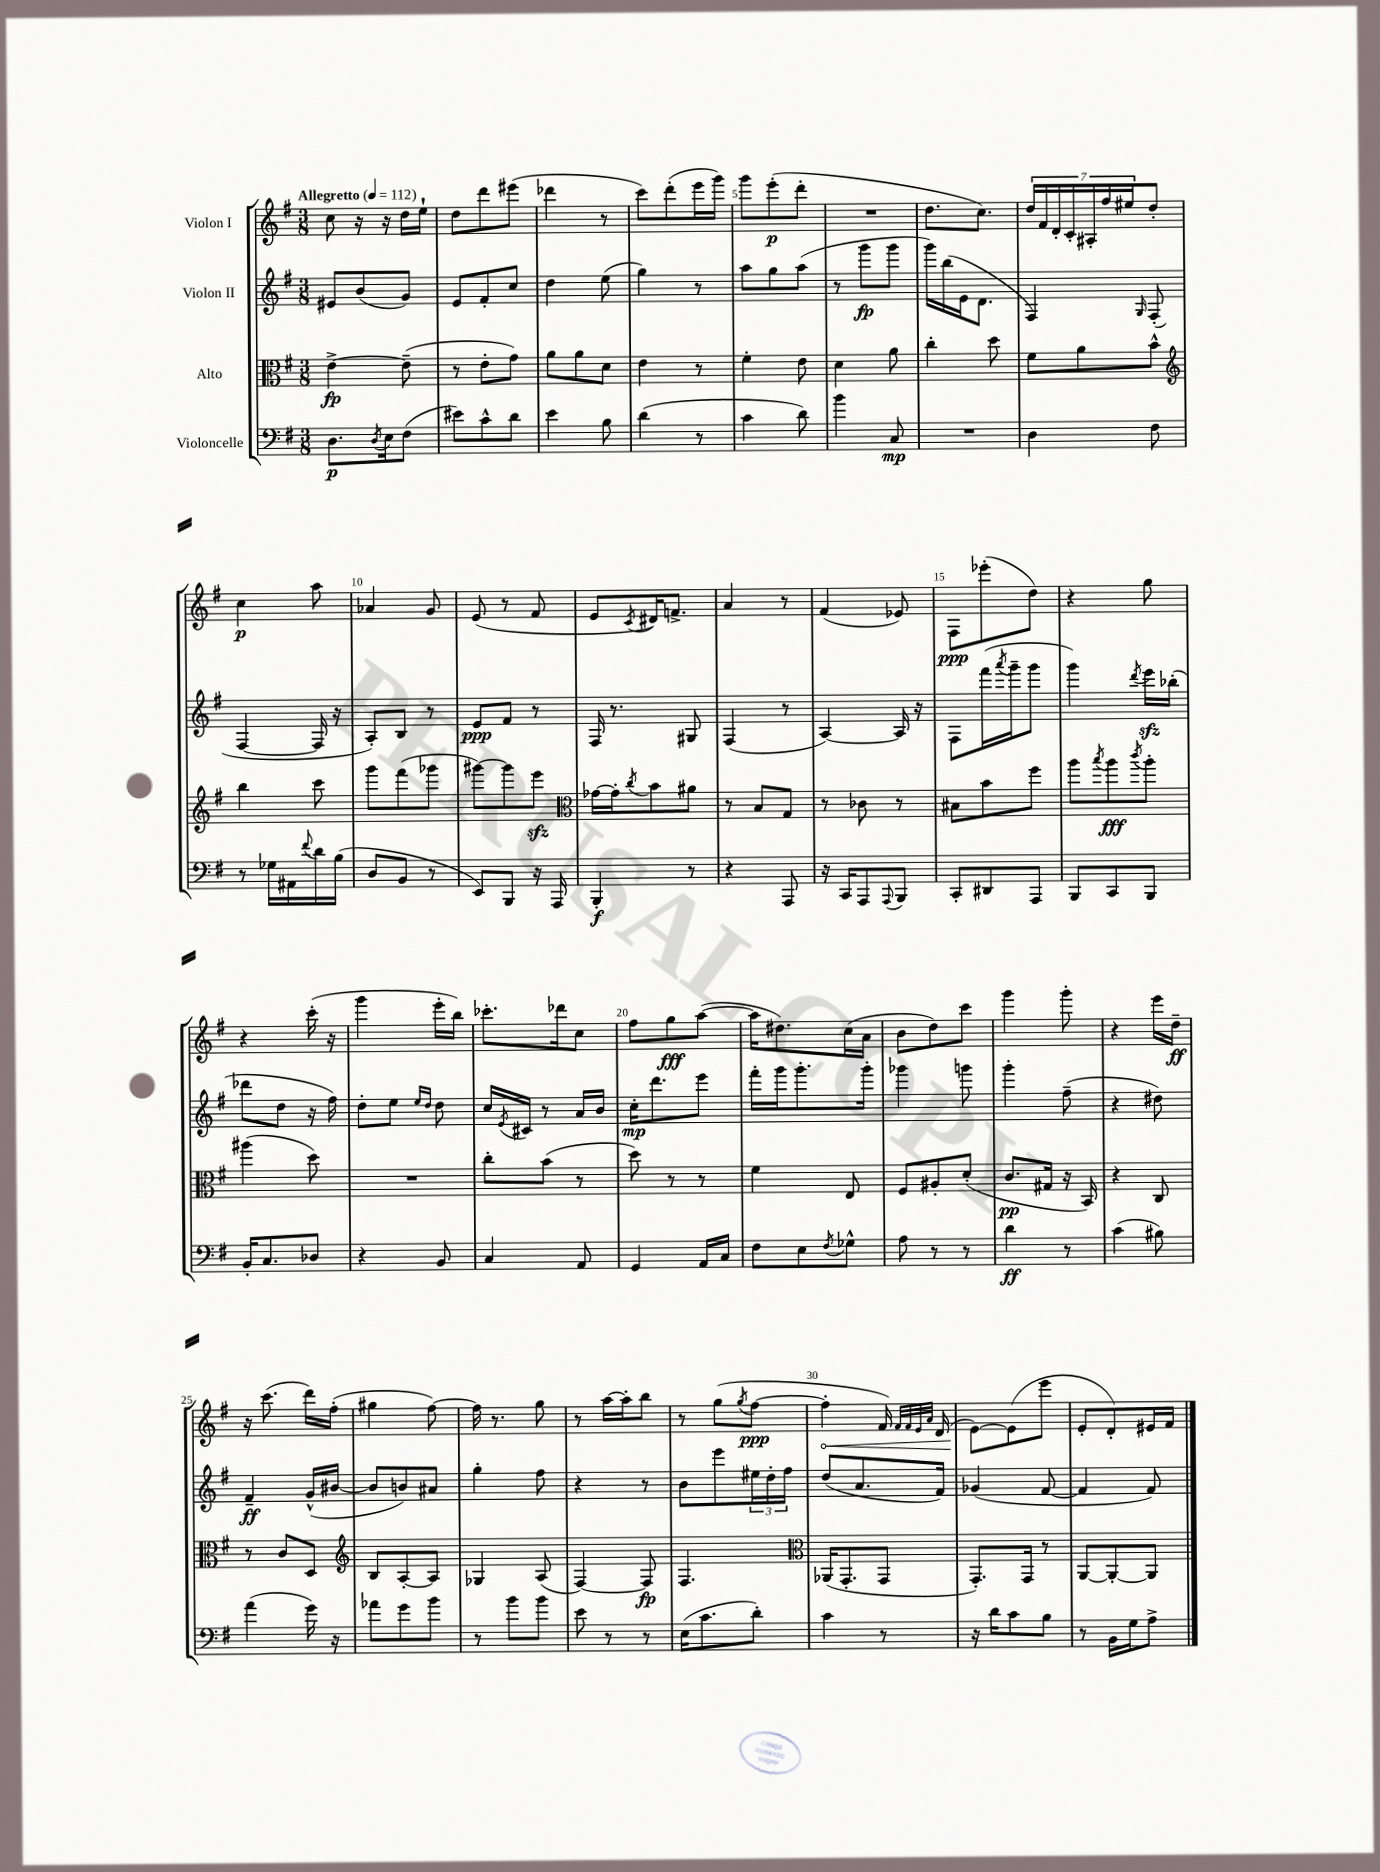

**kern	**dynam	**kern	**dynam	**kern	**dynam	**kern	**dynam
*part4	*part4	*part3	*part3	*part2	*part2	*part1	*part1
*staff4	*staff4	*staff3	*staff3	*staff2	*staff2	*staff1	*staff1
*I"Violoncelle	*	*I"Alto	*	*I"Violon II	*	*I"Violon I	*
*clefF4	*	*clefC3	*	*clefG2	*	*clefG2	*
*k[f#]	*	*k[f#]	*	*k[f#]	*	*k[f#]	*
*M3/8	*	*M3/8	*	*M3/8	*	*M3/8	*
*MM112	*	*MM112	*	*MM112	*	*MM112	*
=1	=1	=1	=1	=1	=1	=1	=1
!	!	!	!	!	!	!LO:TX:a:B:t=Allegretto	!
8.D\L	p	[4e^\	fp	8e#X/L	.	8cc\	.
.	.	.	.	(8b/	.	16r	.
8qD/	.	.	.	.	.	.	.
16E\k	.	.	.	.	.	16r	.
(8F#\J	.	(8e~\]	.	8g/J)	.	16dd\LL	.
.	.	.	.	.	.	16ee`\JJ	.
=2	=2	=2	=2	=2	=2	=2	=2
8e#X\L)	.	8r	.	8e/L	.	8dd\L	.
8c^^\	.	8e'\L	.	8f#'/	.	8ddd\	.
8d\J	.	8g\J)	.	8cc/J	.	(8eee#X\J	.
=3	=3	=3	=3	=3	=3	=3	=3
4e\	.	8a\L	.	4dd\	.	4ddd-X\	.
.	.	8a\	.	.	.	.	.
8B\	.	8d\J	.	(8ee\	.	8r	.
=4	=4	=4	=4	=4	=4	=4	=4
(4d\	.	4e\	.	4gg\)	.	8ccc\L)	.
.	.	.	.	.	.	(8ddd'\	.
8r	.	8r	.	8r	.	16eee\L	.
.	.	.	.	.	.	16ggg\JJ)	.
=5	=5	=5	=5	=5	=5	=5	=5
4c\	.	4f#'\	.	8aa\L	.	8ggg\L	.
.	.	.	.	8gg\	.	(8eee'\	p
8d\)	.	8e\	.	(8aa\J	.	8ddd'\J	.
=6	=6	=6	=6	=6	=6	=6	=6
4b\	.	4d\	.	8r	.	4.r	.
.	.	.	.	8ggg\L	fp	.	.
8C/	mp	8a\	.	8ggg\J	.	.	.
=7	=7	=7	=7	=7	=7	=7	=7
4.r	.	4cc'\	.	16ggg\LL)	.	8.dd\L	.
.	.	.	.	(16bb\	.	.	.
.	.	.	.	16e\J	.	.	.
.	.	.	.	8.d\J	.	8.cc\J)	.
.	.	8dd\	.	.	.	.	.
=8	=8	=8	=8	=8	=8	=8	=8
4D\	.	8f#\L	.	4F#/)	.	28dd/LL	.
.	.	.	.	.	.	28f#/	.
.	.	.	.	.	.	28d'/	.
.	.	.	.	.	.	28c'/	.
.	.	8a\	.	.	.	.	.
.	.	.	.	.	.	28A#X'/	.
.	.	.	.	.	.	28ff#/	.
.	.	.	.	.	.	28ee#X/J	.
.	.	.	.	16qqG/	.	.	.
8F#\	.	8b^^\J	.	(8F#'/	.	8dd'/J	.
!!LO:LB:g=z
=9	=9	=9	=9	=9	=9	=9	=9
*	*	*clefG2	*	*	*	*	*
8r	.	4bb\	.	[4F#/	.	4cc\	p
16G-X\LL	.	.	.	.	.	.	.
16AA#X\	.	.	.	.	.	.	.
8qqf#/	.	.	.	.	.	.	.
16d\	.	8ccc\	.	16F#/]	.	8aa\	.
(16B\JJ	.	.	.	16r	.	.	.
=10	=10	=10	=10	=10	=10	=10	=10
8D/L	.	8ggg\L	.	8A'/L)	.	4a-X/	.
8BB/J	.	(8fff#\	.	8B/J	.	.	.
8r	.	8ggg-X\J	.	8r	.	8g/	.
=11	=11	=11	=11	=11	=11	=11	=11
8EE/L)	.	[8ggg#X\L)	.	8e/L	ppp	(8e/	.
8BBB/J	.	8ggg#\]	.	8f#/J	.	8r	.
16r	.	8eeezz\J	.	8r	.	8f#/	.
16AAA/	.	.	.	.	.	.	.
=12	=12	=12	=12	=12	=12	=12	=12
*	*	*clefC3	*	*	*	*	*
4BBB'/	f	[16g-X\LL	.	16F#/	.	8e/L	.
.	.	16g-'\J]	.	8.r	.	.	.
.	.	8qcc/	.	.	.	8qc/	.
.	.	8b\	.	.	.	16d#X/K)	.
.	.	.	.	.	.	8.fn^/J	.
8r	.	8a#X\J	.	8G#X/	.	.	.
=13	=13	=13	=13	=13	=13	=13	=13
4r	.	8r	.	(4F#/	.	4a/	.
.	.	8B/L	.	.	.	.	.
8AAA/	.	8G/J	.	8r	.	8r	.
=14	=14	=14	=14	=14	=14	=14	=14
16r	.	8r	.	[4A/)	.	(4f#/	.
16CC/KL	.	.	.	.	.	.	.
8AAA/	.	8c-X\	.	.	.	.	.
8qqAAA/	.	.	.	.	.	.	.
8BBB/J	.	8r	.	16A/]	.	8e-X/)	.
.	.	.	.	16r	.	.	.
=15	=15	=15	=15	=15	=15	=15	=15
8CC'/L	.	8B#X\L	.	8F#\L	.	8F#\L	ppp
8DD#X/	.	8b\	.	(16fff#\L	.	(8eee-X'\	.
.	.	.	.	8qaaa/	.	.	.
.	.	.	.	16ggg~\J	.	.	.
8AAA/J	.	8ff#\J	.	8ggg\J	.	8dd\J)	.
=16	=16	=16	=16	=16	=16	=16	=16
8BBB/L	.	8aa\L	.	4ggg\)	.	4r	.
.	.	8qbb/	.	.	.	.	.
8CC/	.	8aa\	fff	.	.	.	.
.	.	8qccc/	.	8qddd/	.	.	.
8BBB/J	.	8aa'\J	.	16eeezz\LL	.	8gg\	.
.	.	.	.	(16bb-X'\JJ	.	.	.
!!LO:LB:g=z
=17	=17	=17	=17	=17	=17	=17	=17
16BB'/KL	.	(4aa#X\	.	8ddd-X\L	.	4r	.
8.C/	.	.	.	.	.	.	.
.	.	.	.	8dd\J	.	.	.
8D-X/J	.	8dd\)	.	16r	.	(16ccc'\	.
.	.	.	.	16ff#\)	.	16r	.
=18	=18	=18	=18	=18	=18	=18	=18
4r	.	4.r	.	8dd'\L	.	4ggg\	.
.	.	.	.	8ee\J	.	.	.
.	.	.	.	16qqee/LL	.	.	.
.	.	.	.	16qqdd/JJ	.	.	.
8BB/	.	.	.	8dd\	.	16eee'\LL	.
.	.	.	.	.	.	16bb\JJ)	.
=19	=19	=19	=19	=19	=19	=19	=19
4C/	.	8cc'\L	.	16cc/LL	.	8.ccc-X'\L	.
.	.	.	.	8qe/	.	.	.
.	.	.	.	16c#X/JJ	.	.	.
.	.	(8b\J	.	8r	.	.	.
.	.	.	.	.	.	16ddd-X\k	.
8AA/	.	8r	.	16a/LL	.	8cc\J	.
.	.	.	.	16b/JJ	.	.	.
=20	=20	=20	=20	=20	=20	=20	=20
4GG/	.	8dd\)	.	16cc'\KL	mp	8ff#\L	.
.	.	.	.	8.ddd\	.	.	.
.	.	8r	.	.	.	8gg\	fff
16AA/LL	.	8r	.	8eee\J	.	([8aa\J	.
16C/JJ	.	.	.	.	.	.	.
=21	=21	=21	=21	=21	=21	=21	=21
8F#\L	.	4f#\	.	16fff#'\LL	.	16aa\KL]	.
.	.	.	.	16ggg\J	.	8.dd#X\)	.
8E\	.	.	.	8.ggg'\	.	.	.
8qF#/	.	.	.	.	.	.	.
8G-X^^\J	.	8E/	.	.	.	(16cc\L	.
.	.	.	.	16ggg'\Jk	.	16a\JJ	.
=22	=22	=22	=22	=22	=22	=22	=22
8A\	.	8F#/L	.	4ggg-X\	.	8b\L	.
8r	.	8A#X'/	.	.	.	8dd\)	.
8r	.	(8d'/J	.	8gggn\	.	8ccc\J	.
=23	=23	=23	=23	=23	=23	=23	=23
4d\	ff	8.c/L	pp	4ggg'\	.	4ggg\	.
.	.	16G#X/Jk	.	.	.	.	.
8r	.	16r	.	(8ff#~\	.	8ggg'\	.
.	.	16BB/)	.	.	.	.	.
=24	=24	=24	=24	=24	=24	=24	=24
(4c\	.	4r	.	4r	.	4r	.
8B#X\)	.	8C/	.	8dd#X\)	.	16eee\LL	.
.	.	.	.	.	.	16dd~\JJ	ff
!!LO:LB:g=z
=25	=25	=25	=25	=25	=25	=25	=25
(4a\	.	8r	.	4f#~/	ff	16r	.
.	.	.	.	.	.	(8.ccc\	.
.	.	8c/L	.	.	.	.	.
16g\)	.	8D/J	.	(16g^^/LL	.	16ddd\LL)	.
16r	.	.	.	[16b#X/JJ	.	(16ff#'\JJ	.
=26	=26	=26	=26	=26	=26	=26	=26
*	*	*clefG2	*	*	*	*	*
8a-X\L	.	8B/L	.	8b#/L]	.	4gg#X\	.
8g\	.	[8A'/	.	8bn/)	.	.	.
8b\J	.	8A/J]	.	8a#X/J	.	[8ff#\)	.
=27	=27	=27	=27	=27	=27	=27	=27
8r	.	4G-X/	.	4gg'\	.	16ff#\]	.
.	.	.	.	.	.	8.r	.
8b\L	.	.	.	.	.	.	.
8b\J	.	(8A/	.	8ff#\	.	8gg\	.
=28	=28	=28	=28	=28	=28	=28	=28
8e\	.	[4F#/)	.	4r	.	8r	.
8r	.	.	.	.	.	[16aa\LL	.
.	.	.	.	.	.	16aa'\J]	.
8r	.	8F#/]	fp	8r	.	8bb\J	.
=29	=29	=29	=29	=29	=29	=29	=29
(16E\KL	.	4.F#/	.	8b\L	.	8r	.
8.c\	.	.	.	.	.	.	.
.	.	.	.	8eee\	.	(8gg\L	.
.	.	.	.	.	.	8qgg/	.
8d'\J)	.	.	.	24ee#X\L	.	[8ff#\J	ppp
.	.	.	.	24dd'\	.	.	.
.	.	.	.	24ff#\JJ	.	.	.
=30	=30	=30	=30	=30	=30	=30	=30
*	*	*clefC3	*	*	*	*	*
!	!	!	!	!	!	!	!LO:HP:b
4c\	.	(16AA-X/KL	.	(8dd/L	.	4ff#'\]	<
.	.	8.GG'/	.	.	.	.	.
.	.	.	.	8.a/	.	.	.
8r	.	8GG/J	.	.	.	16f#/)	.
.	.	.	.	.	.	32qqf#/LLL	.
.	.	.	.	.	.	32qqf#/	.
.	.	.	.	.	.	32qqe/	.
.	.	.	.	.	.	32qqa/JJJ	.
.	.	.	.	16f#/Jk)	.	(16d/	.
=31	=31	=31	=31	=31	=31	=31	=31
16r	.	8.GG'/L)	.	(4g-X/	.	[8e\L)	.
16d\KL	.	.	.	.	.	.	.
8c\	.	.	.	.	.	(8e\]	[
.	.	16GG/Jk	.	.	.	.	.
8B\J	.	8r	.	[8f#/	.	8eee\J	.
=32	=32	=32	=32	=32	=32	=32	=32
8r	.	[8AA/L	.	4f#/]	.	8e'/L	.
16BB\LL	.	8AA'/_	.	.	.	8d'/)	.
16G\J	.	.	.	.	.	.	.
8A^\J	.	8AA/J]	.	8f#/)	.	16e#X/L	.
.	.	.	.	.	.	16f#/JJ	.
==	==	==	==	==	==	==	==
*-	*-	*-	*-	*-	*-	*-	*-
